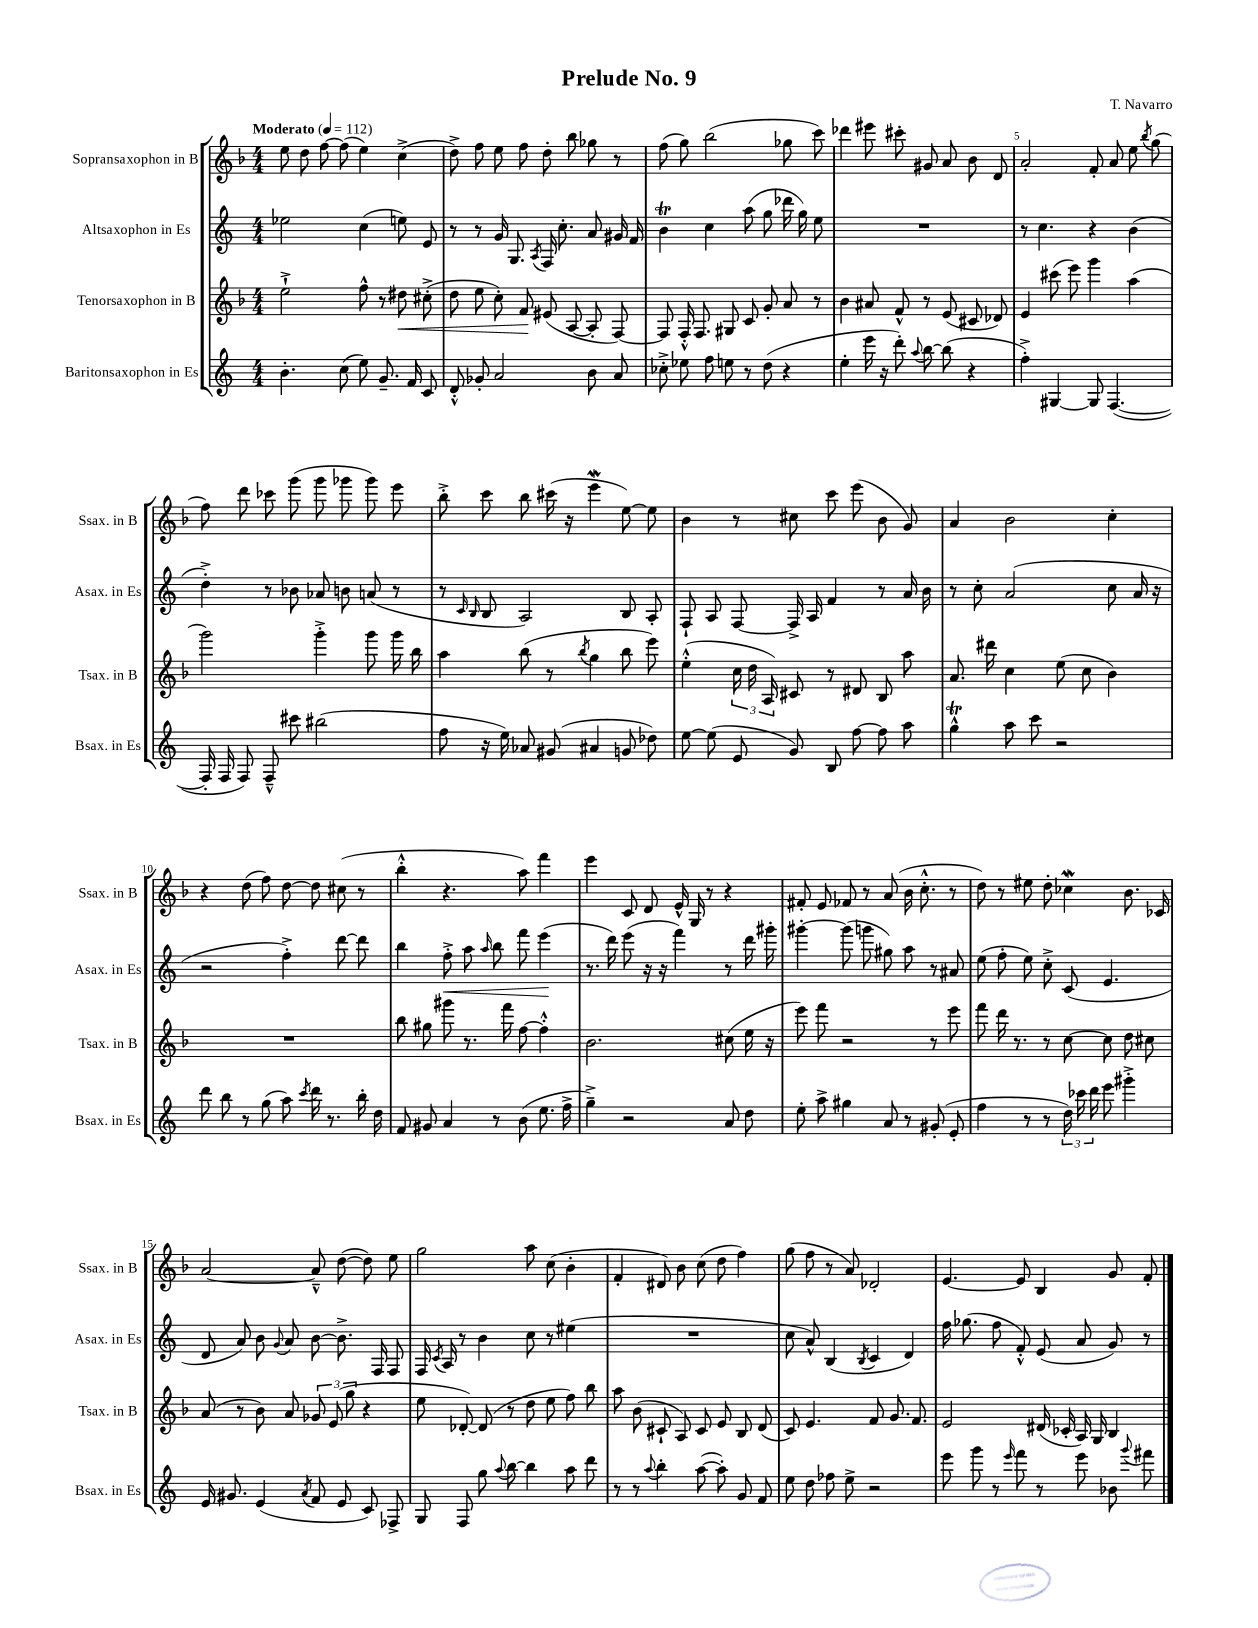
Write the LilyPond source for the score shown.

\header { title = "Prelude No. 9" composer = "T. Navarro" }
<<
\new StaffGroup <<
\new Staff = "s0" \with { instrumentName = "Sopransaxophon in B" shortInstrumentName = "Ssax. in B" } {
    \clef treble \key f \major \numericTimeSignature \time 4/4 \tempo "Moderato" 4 = 112
    \autoBeamOff e''8 d''8 f''8~ f''8( e''4) c''4->( |
    d''8->) f''8 e''8 f''8 d''8-. bes''8 ges''8 r8 |
    f''8( g''8) bes''2( ges''8 c'''8) |
    des'''4 eis'''8 cis'''8-. gis'8 a'8 bes'8 d'8 |
    a'2-. f'8-. a'8 e''8 \acciaccatura { bes''8 } g''8( |
    f''8) d'''8 ces'''8 g'''8( g'''8 ges'''8 ges'''8) e'''8 |
    bes''8-.-> c'''8 bes''8 cis'''16( r16 e'''4\mordent e''8~) e''8 |
    bes'4 r8 cis''8 c'''8 e'''8( bes'8 g'8) |
    a'4 bes'2 c''4-. |
    r4 d''8( f''8) d''8~ d''8 cis''8( r8 |
    bes''4-.-^ r4. a''8) f'''4 |
    e'''4 c'8 d'8 e'16-^ g16 r8 r4 |
    fis'8-. e'8 fes'8 r8 a'8( bes'16 c''8.-.-^ r8 |
    d''8) r8 eis''8 d''8-. ces''4\mordent bes'8. ces'16 |
    a'2~ a'8---^ d''8~( d''8) e''8 |
    g''2 a''8 c''8( bes'4-. |
    f'4-. dis'8) bes'8 c''8( d''8 f''4) |
    g''8( f''8 r8 a'8) des'2-. |
    e'4.~ e'8 bes4 g'8 f'8-. \bar "|." |
}
\new Staff = "s1" \with { instrumentName = "Altsaxophon in Es" shortInstrumentName = "Asax. in Es" } {
    \clef treble \key c \major \numericTimeSignature \time 4/4
    \autoBeamOff ees''2 c''4( e''8) e'8 |
    r8 r8 g'16 g8. \acciaccatura { a8 } f16 c''8.-. a'8 gis'16 f'16 |
    b'4\trill c''4 a''8( g''8 des'''16 g''16) e''8 |
    R1 |
    r8 c''4. r4 b'4( |
    d''4-.->) r8 bes'8 aes'8 b'8 a'8( r8 |
    r8 \grace { c'16 b16 } b8 a2) b8 a8-. |
    f8-! a8 f8~ f16-> a16 f'4 r8 a'16 b'16 |
    r8 c''8-. a'2( c''8 a'16 r16 |
    r2 f''4-.->) d'''8~ d'''8 |
    b''4 f''8-.->\< a''8 \grace { a''16 } b''8 f'''8 e'''4\!( |
    r8. d'''16) e'''8( r16 r16 f'''4) r8 d'''16 gis'''16-. |
    gis'''4~-. gis'''8( g'''8 gis''8) a''8 r8 ais'8 |
    e''8( f''8-. e''8) c''8-.-> c'8( e'4. |
    d'8 a'8) b'8 \appoggiatura { g'8 } a'8 b'8~ b'8.-> f16 f8 |
    f16 \acciaccatura { c'8 } a16 r8 b'4 c''8 r8 eis''4( |
    R1 |
    c''8 a'8-^) b4( \acciaccatura { b8 } c'4 d'4) |
    f''16 ges''8.( f''8 f'8-.-^) e'8( a'8 g'8) r8 \bar "|." |
}
\new Staff = "s2" \with { instrumentName = "Tenorsaxophon in B" shortInstrumentName = "Tsax. in B" } {
    \clef treble \key f \major \numericTimeSignature \time 4/4
    \autoBeamOff e''2-!-> f''8-^ r8 dis''8\< cis''8-.->( |
    d''8 e''8 c''8-.) f'8\! eis'8( a8~ a8-. f8~) |
    f8 f16-.-^ f8. gis8 c'8 g'8-. a'8 r8 |
    bes'4 ais'8 f'8-^ r8 e'8( cis'8 des'8) |
    e'4 cis'''8( e'''8) g'''4 a''4( |
    g'''2) g'''4-.-> g'''8 g'''16 bes''16 |
    a''4 bes''8( r8 \acciaccatura { bes''8 } g''4 bes''8 e'''8) |
    e''4-.-^( \tuplet 3/2 { c''16 d''16 a16) } cis'8 r8 dis'8 bes8 a''8 |
    a'8. dis'''16 c''4 e''8( c''8 bes'4) |
    R1 |
    bes''8 gis''8 gis'''8 r8. f'''16 f''8~ f''4-.-^ |
    bes'2. cis''8( e''16 r16 |
    e'''8) f'''8 r2 r8 e'''8 |
    f'''8 d'''16 r8. r8 c''8~ c''8 d''8 cis''8 |
    a'8( r8 bes'8) a'8 \tuplet 3/2 { ges'8 e'8( g''8 } r4 |
    e''8 des'8~-.) des'8( r8 d''8 e''8 f''8) bes''8 |
    a''8 bes'8( cis'8-! a8) cis'8 e'8 bes8 d'8( |
    c'8) e'4. f'8 g'8. f'8. |
    e'2 dis'16( ces'16-. a16) g16 bes4 \bar "|." |
}
\new Staff = "s3" \with { instrumentName = "Baritonsaxophon in Es" shortInstrumentName = "Bsax. in Es" } {
    \clef treble \key c \major \numericTimeSignature \time 4/4
    \autoBeamOff b'4.-. c''8( e''8) g'8.-- f'16 c'8 |
    d'8-.-^ ges'8-. a'2 b'8 a'8 |
    ces''8-.-> ees''8 f''8 e''8 r8 d''8( r4 |
    e''4-. e'''16 r16 d'''8-.) \appoggiatura { a''8 } b''8~ b''8( r4 |
    f''4-.->) gis4~ gis8 f4.~( |
    f16-. f16 f8) f8---^ cis'''8 bis''2( |
    f''8 r16 e''16) aes'8 gis'8( ais'4 g'8 des''8) |
    e''8~ e''8( e'8 g'8) b8 f''8~ f''8 a''8 |
    g''4-^\trill a''8 c'''8 r2 |
    d'''8 b''8 r8 g''8( a''8) \acciaccatura { c'''8 } d'''16 r8. b''16-. d''16 |
    f'8 gis'8 a'4 r8 b'8( e''8. f''16-> |
    g''4--->) r2 a'8 d''8 |
    e''8-. a''8-> gis''4 a'8 r8 gis'8-.( e'8-. |
    f''4 r8 r8 \tuplet 3/2 { d''16) ces'''16 d'''16 } e'''8 gis'''4-.-> |
    e'16 gis'8. e'4( \acciaccatura { a'8 } f'8 e'8 c'8) fes8-> |
    g8 f8 g''8 \appoggiatura { a''8 } b''8~ b''4 a''8 d'''8 |
    r8 r8 \appoggiatura { a''8 } b''4-. a''8~( a''8-.) g'8 f'8 |
    e''8 d''8 fes''8 e''8-> r2 |
    e'''8 g'''8 r8 \grace { e'''16 } f'''8 r8 e'''8 bes'8 \appoggiatura { g'''8 } fis'''8 \bar "|." |
}
>>
>>
\layout { \context { \Score \override BarNumber.break-visibility = ##(#f #t #t) barNumberVisibility = #(every-nth-bar-number-visible 5) } }
